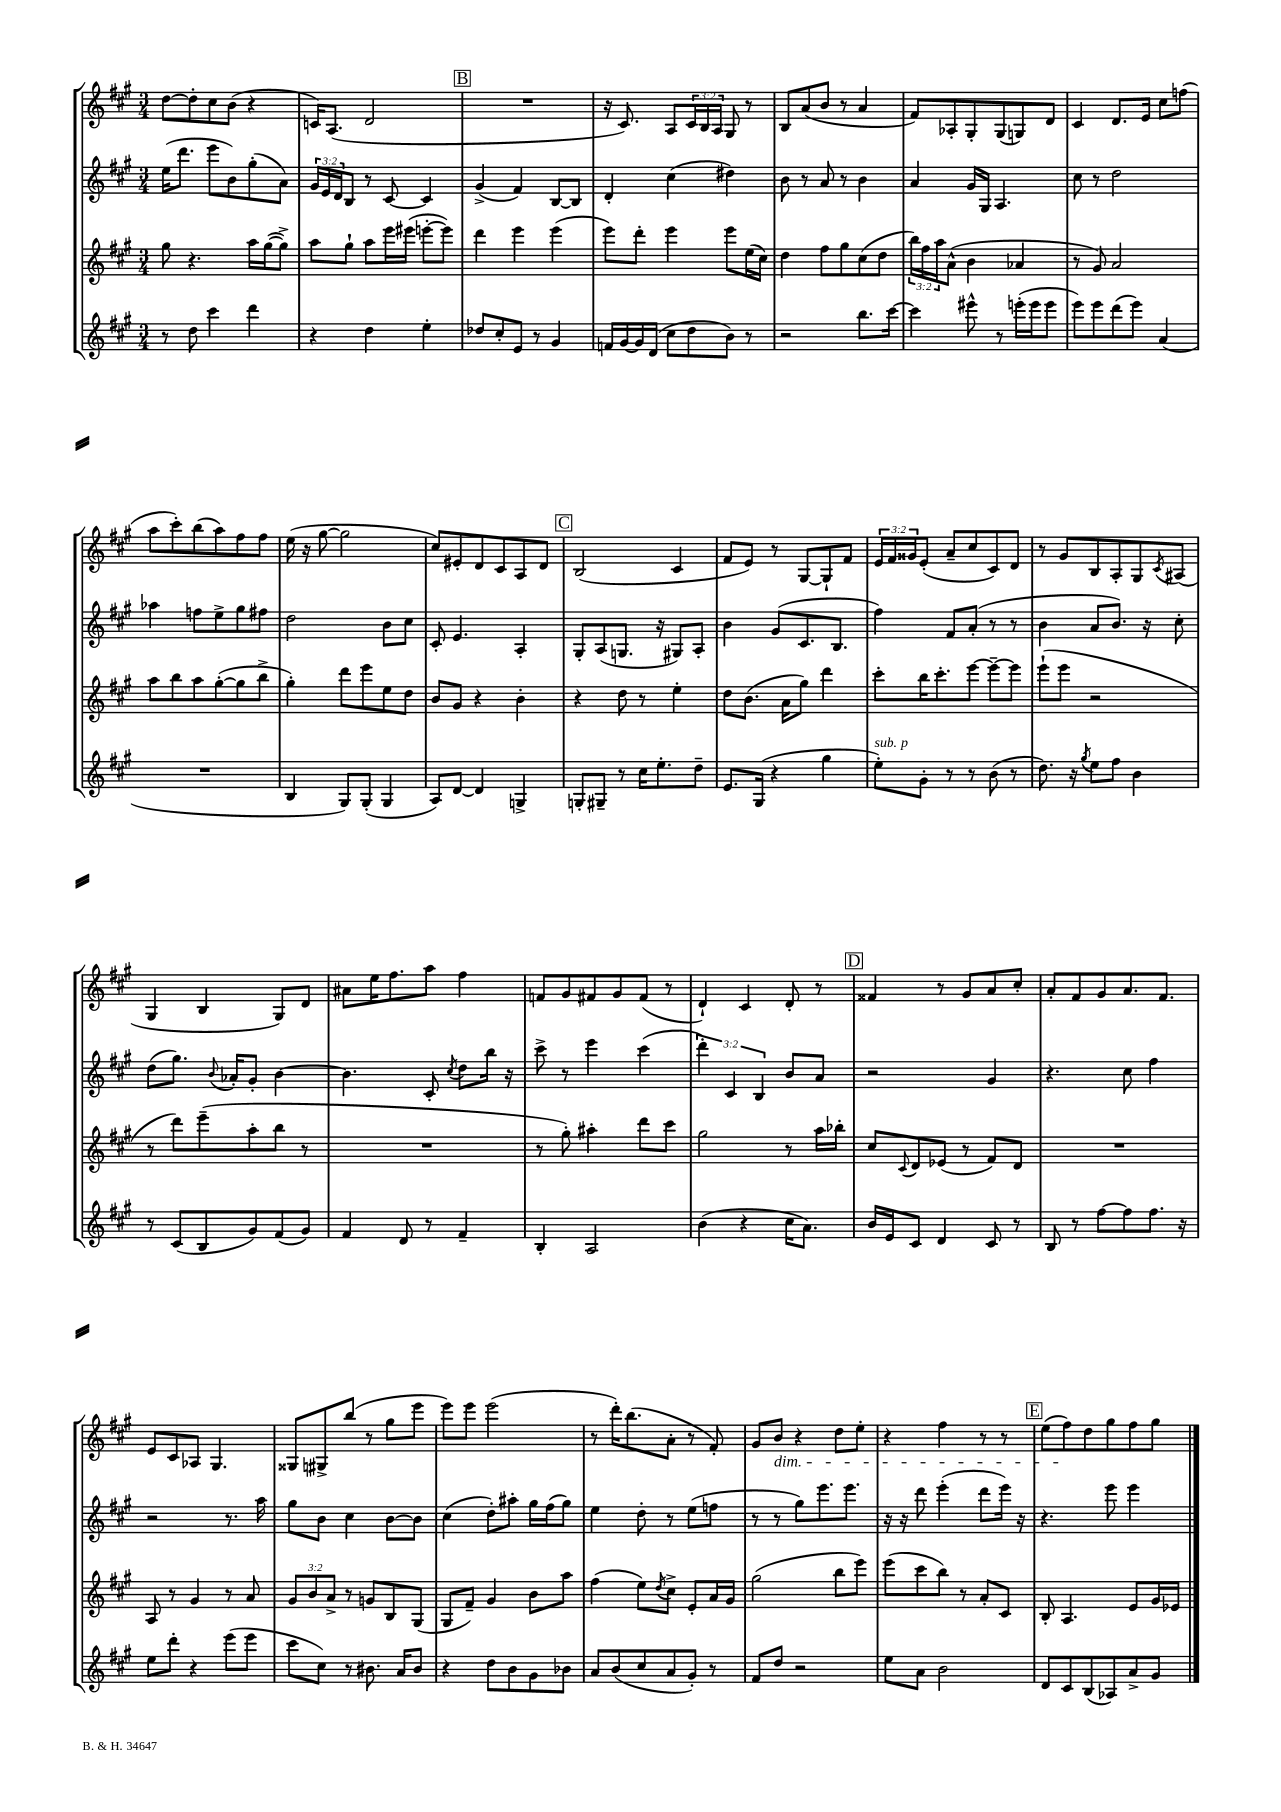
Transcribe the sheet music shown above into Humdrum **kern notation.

**kern	**kern	**kern	**kern
*part4	*part3	*part2	*part1
*staff4	*staff3	*staff2	*staff1
*clefG2	*clefG2	*clefG2	*clefG2
*k[f#c#g#]	*k[f#c#g#]	*k[f#c#g#]	*k[f#c#g#]
*M3/4	*M3/4	*M3/4	*M3/4
=10	=10	=10	=10
8r	8gg#\	(16ee\KL	[8dd\L
.	.	8.ddd\J	.
8dd\	4.r	.	8dd'\]
4ccc#\	.	8eee\L	8cc#\
.	.	8b\)	(8b\J
4ddd\	16aa\LL	(8gg#'\	4r
.	([16gg#\J	.	.
.	8gg#^\J])	8a\J)	.
=11	=11	=11	=11
4r	8aa\L	24g#/LL	16cn/KL)
.	.	24e/	.
.	.	.	(8.A/J
.	.	24d/J	.
.	8gg#`\J	8B/J	.
4dd\	8aa\L	8r	2d/
.	16eee\L	[8c#/	.
.	(16eee#X\JJ	.	.
4ee'\	[8eeen'\L	4c#/]	.
.	8eee\J])	.	.
!!LO:REH:place=s1:t=B
=12	=12	=12	=12
8dd-X/L	4ddd\	(4g#^/	2.r
8cc#'/	.	.	.
8e/J	4eee\	4f#/)	.
8r	.	.	.
4g#/	(4eee\	[8B/L	.
.	.	8B/J]	.
=13	=13	=13	=13
16fn/LL	8eee\L)	4d'/	16r
[16g#/	.	.	8.c#/)
16g#/]	8ddd'\J	.	.
(16d/JJ	.	.	.
8cc#\L	4eee\	(4cc#\	8A/L
8dd\	.	.	24c#/L
.	.	.	24B/
.	.	.	24A/JJ
8b\J)	8eee\L	4dd#X\)	8G#/
8r	(16ee\L	.	8r
.	16cc#\JJ)	.	.
=14	=14	=14	=14
2r	4dd\	8b\	8B/L
.	.	8r	(8a/
.	8ff#\L	8a/	8b/J
.	8gg#\	8r	8r
8.bb\L	(8cc#\	4b\	4a/
.	8dd\J	.	.
[16ccc#\Jk	.	.	.
=15	=15	=15	=15
4ccc#\]	24bb\LL)	4a/	8f#/L)
.	24ff#\	.	.
.	24aa\J	.	.
.	(8a^^\J	.	8A-X'/
8eee#X^^\	4b\	16g#/LL	8G#'/
.	.	16G#/JJ	.
8r	.	4.A/	(8G#/
(16eeen'\LL	4a-X/	.	8Gn/)
16eee\J	.	.	.
8eee\J	.	.	8d/J
=16	=16	=16	=16
8eee\L)	8r	8cc#\	4c#/
8eee\	8g#/)	8r	.
(8ddd\	2a/	2dd\	8.d/L
8eee\J)	.	.	.
.	.	.	16e/Jk
(4a/	.	.	8cc#\L
.	.	.	(8ffn\J
!!LO:LB:g=z
=17	=17	=17	=17
2.r	8aa\L	4aa-X\	8aa\L
.	8bb\	.	8ccc#'\)
.	8aa\	8ffn\L	(8bb\
.	([8gg#'\	8ee^\	8aa\)
.	8gg#\]	8gg#\	8ff#\
.	8bb^\J	8ff#X\J	8ff#\J
=18	=18	=18	=18
4B/	4gg#'\)	2dd\	(16ee\
.	.	.	16r
.	.	.	[8gg#\
8G#/L)	8ddd\L	.	2gg#\]
(8G#'/J	8eee\	.	.
4G#/	8ee\	8b\L	.
.	8dd\J	8cc#\J	.
=19	=19	=19	=19
8A/L)	8b/L	8c#'/	8cc#/L)
[8d/J	8g#/J	4.e/	8e#X'/
4d/]	4r	.	8d/
.	.	.	8c#/
4Gn^/	4b'\	4A'/	8A/
.	.	.	8d/J
!!LO:REH:place=s1:t=C
=20	=20	=20	=20
8Gn'/L	4r	8G#'/L	(2B/
8G#X~/J	.	(8A/	.
8r	8dd\	8.Gn/J	.
16cc#\KL	8r	.	.
8.ee'\	.	16r	.
.	4ee'\	8G#X/L)	4c#/
8dd~\J	.	8A'/J	.
=21	=21	=21	=21
8.e/L	8dd\L	4b\	8f#/L
.	(8.b\J	.	8e/J)
(16G#/Jk	.	.	.
4r	.	(8g#/L	8r
.	16a\KL	.	.
.	8gg#\J)	8.c#/	[8G#/L
4gg#\	4ddd\	.	8G#`/]
.	.	8.B/J	.
.	.	.	8f#/J
=22	=22	=22	=22
!LO:TX:a:i:t=sub. p	!	!	!
8ee'\L)	8ccc#'\L	4ff#\)	24e/LL
.	.	.	24f#/
.	.	.	24g##X/J
8g#'\J	16bb\K	.	(8e'/J
.	8.ccc#'\	.	.
8r	.	8f#/L	8a~/L
8r	[8eee\J	(8a'/J	8cc#/
(8b\	8eee~\L_	8r	8c#/)
8r	8eee\J]	8r	8d/J
=23	=23	=23	=23
8.dd\)	(8eee`\L	4b\	8r
.	8eee\J	.	8g#/L
16r	.	.	.
8qgg#/	.	.	.
8ee\L	2r	8a/L	8B/
8ff#\J	.	8.b/J)	8A'/
4b\	.	.	8G#/
.	.	16r	.
.	.	.	8qc#/
.	.	8cc#'\	(8A#X/J
!!LO:LB:g=z
=24	=24	=24	=24
8r	8r	(8dd\L	4G#/
(8c#/L	8ddd\L)	8.gg#\J)	.
8B/	(8eee~\	.	4B/
.	.	8qqb/	.
.	.	16a-X'/KL	.
8g#/)	8aa'\	8g#'/J	.
(8f#/	8bb\J	[4b\	8G#/L)
8g#/J)	8r	.	8d/J
=25	=25	=25	=25
4f#/	2.r	4.b\]	8a#X\L
.	.	.	16ee\K
.	.	.	8.ff#\
8d/	.	.	.
8r	.	8c#'/	8aa\J
.	.	8qcc#/	.
4f#~/	.	8dd\L	4ff#\
.	.	16bb\Jk	.
.	.	16r	.
=26	=26	=26	=26
4B'/	8r	8ccc#^\	8fn/L
.	8gg#'\)	8r	8g#/
2A/	4aa#X'\	4eee\	8f#X/
.	.	.	8g#/
.	8ddd\L	(4ccc#\	(8f#/J
.	8ccc#\J	.	8r
=27	=27	=27	=27
(4b\	2gg#\	6ddd'\)	4d`/)
.	.	6c#/	.
4r	.	.	4c#/
.	.	6B/	.
16cc#\KL	8r	8b/L	8d'/
8.a\J)	.	.	.
.	16aa\LL	8a/J	8r
.	16bb-X'\JJ	.	.
!!LO:REH:place=s1:t=D
=28	=28	=28	=28
16b/LL	8cc#/L	2r	4f##X/
16e/J	.	.	.
.	8qqc#/	.	.
8c#/J	8d/	.	.
4d/	(8e-X/J	.	8r
.	8r	.	8g#/L
8c#/	8f#/L)	4g#/	8a/
8r	8d/J	.	8cc#'/J
=29	=29	=29	=29
8B/	2.r	4.r	8a'/L
8r	.	.	8f#/
[8ff#\L	.	.	8g#/
8ff#\]	.	8cc#\	8.a/
8.ff#\J	.	4ff#\	.
.	.	.	8.f#/J
16r	.	.	.
!!LO:LB:g=z
=30	=30	=30	=30
8ee\L	8A/	2r	8e/L
8ddd'\J	8r	.	8c#/
4r	4g#/	.	8A-X/J
.	.	.	4.G#/
(8eee\L	8r	8.r	.
8eee\J	8a/	.	.
.	.	16aa\	.
=31	=31	=31	=31
8ccc#\L	12g#/L	8gg#\L	8G##X/L
.	12b/	.	.
8cc#\J)	.	8b\J	8G#X^/
.	12a^/J	.	.
8r	8r	4cc#\	(8bb/J
8.b#X\	8gn/L	.	8r
.	8B/	[8b\L	8gg#\L
16a/KL	.	.	.
8b#/J	(8G#/J	8b\J]	8eee\J
=32	=32	=32	=32
4r	8G#/L	(4cc#\	8eee\L)
.	8f#~/J)	.	8eee\J
8dd\L	4g#/	8dd'\L)	(2eee\
8b\	.	8aa#X'\J	.
8g#\	8b\L	16gg#\LL	.
.	.	(16ff#\J	.
8b-X\J	8aa\J	8gg#\J)	.
=33	=33	=33	=33
8a/L	(4ff#\	4ee\	8r
(8b/	.	.	16ddd'\KL)
.	.	.	(8.bb\
8cc#/	8ee\L)	8dd'\	.
.	8qdd/	.	.
8a/	8cc#^\J	8r	8a'\J
8g#'/J)	8e'/L	(8ee\L	8r
8r	16a/L	8ffn\J	8f#'/)
.	16g#/JJ	.	.
=34	=34	=34	=34
8f#/L	(2gg#\	8r	8g#/L
!	!	!	!LO:TX:b:i:t=dim.
8dd/J	.	8r	8b/J
2r	.	8gg#\L)	4r
.	.	8.eee\	.
.	8bb\L	.	8dd\L
.	.	8.eee\J	.
.	8eee\J)	.	8ee'\J
=35	=35	=35	=35
8ee\L	(8eee\L	16r	4r
.	.	16r	.
8a\J	8ccc#\	8ddd\	.
2b\	8bb\J)	(4eee'\	4ff#\
.	8r	.	.
.	8a'/L	8ddd\L	8r
.	8c#/J	16eee\Jk)	8r
.	.	16r	.
!!LO:REH:place=s1:t=E
=36	=36	=36	=36
8d/L	8B'/	4.r	(8ee\L
8c#/	4.A/	.	8ff#\)
(8B/	.	.	8dd\
8A-X/)	.	8eee\	8gg#\
8a^/	8e/L	4eee\	8ff#\
8g#/J	16g#/L	.	8gg#\J
.	16e-X/JJ	.	.
==	==	==	==
*-	*-	*-	*-
